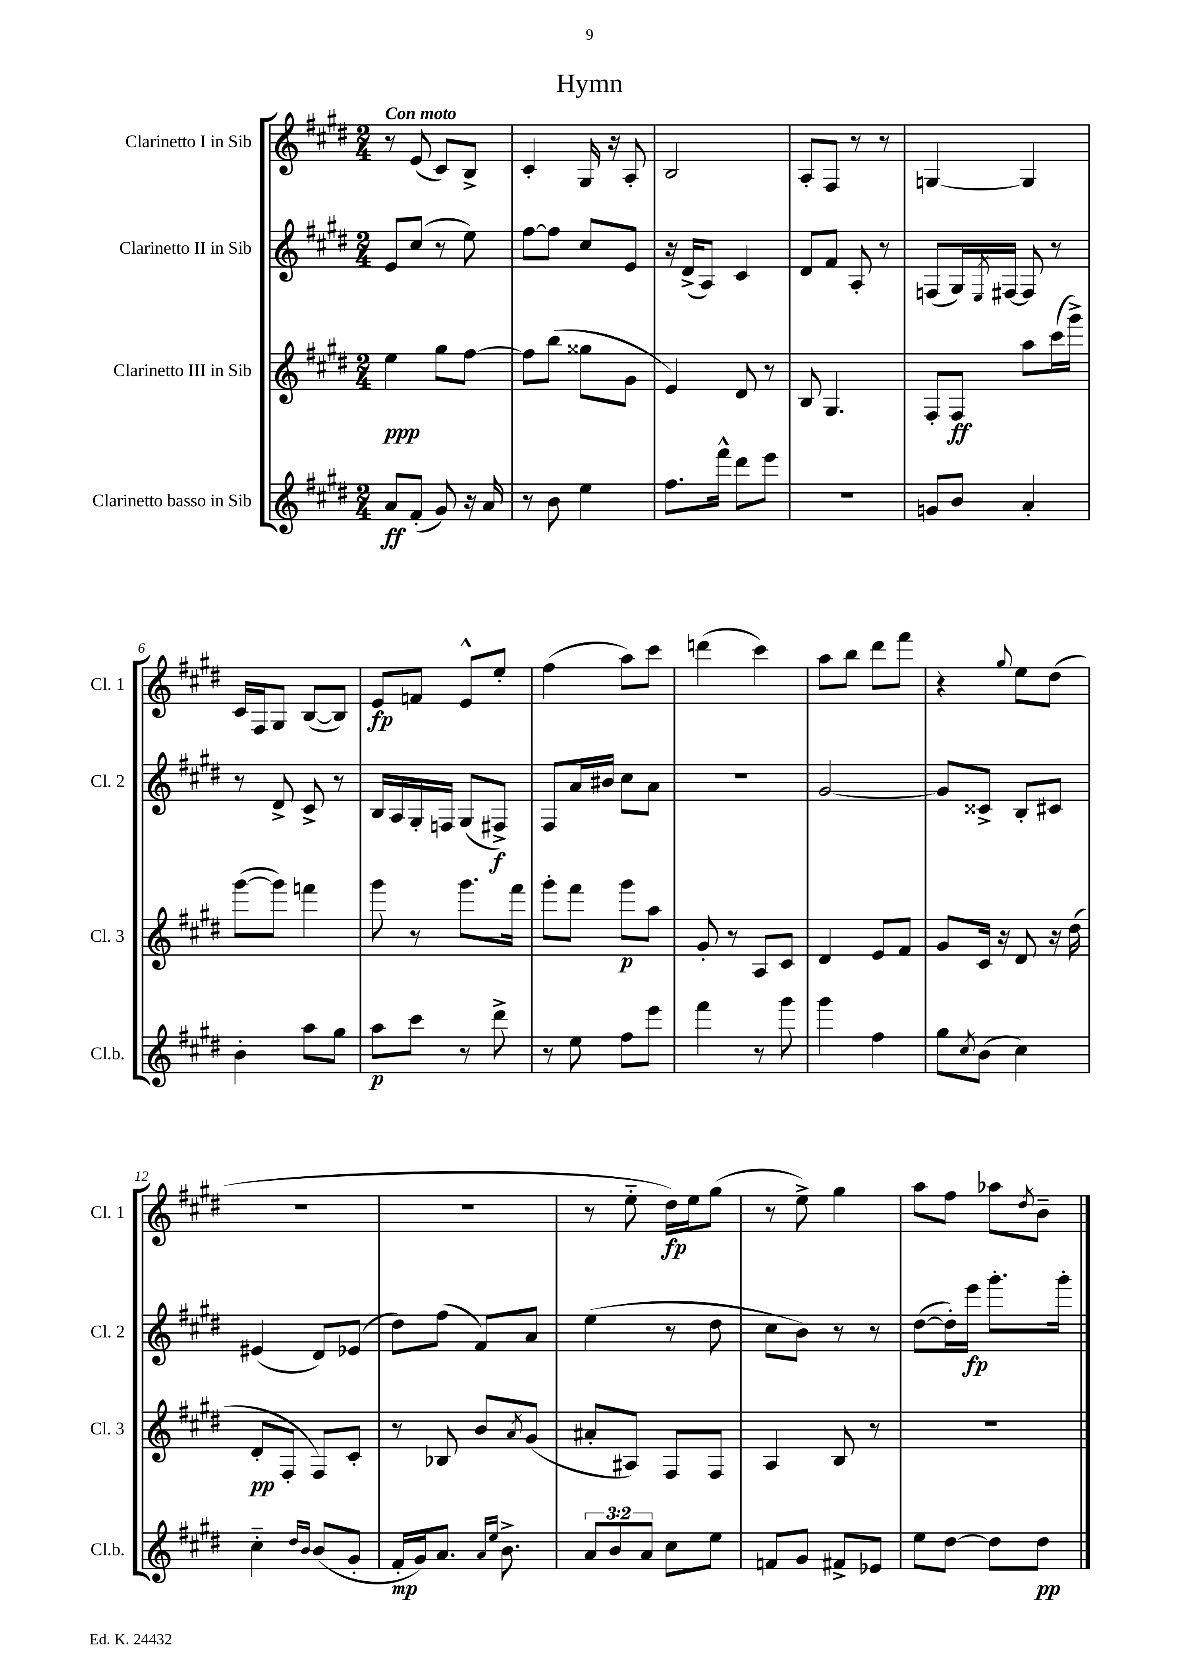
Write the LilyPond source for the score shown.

\header { title = "Hymn" }
<<
\new StaffGroup <<
\new Staff = "s0" \with { instrumentName = "Clarinetto I in Sib" shortInstrumentName = "Cl. 1" } {
    \clef treble \key e \major \numericTimeSignature \time 2/4 \tempo "Con moto"
    r8 e'8( cis'8) b8-> |
    cis'4-. gis16 r16 a8-. |
    b2 |
    a8-. fis8 r8 r8 |
    g4~ g4 |
    cis'16 fis16 gis8 b8~( b8) |
    e'8\fp f'8 e'8-^ e''8-. |
    fis''4( a''8) cis'''8 |
    d'''4( cis'''4) |
    a''8 b''8 dis'''8 fis'''8 |
    r4 \appoggiatura { gis''8 } e''8 dis''8( |
    R2 |
    r2 |
    r8 e''8-_ dis''16\fp) e''16 gis''8( |
    r8 e''8->) gis''4 |
    a''8 fis''8 aes''8 \acciaccatura { dis''8 } b'8-- \bar "|." |
}
\new Staff = "s1" \with { instrumentName = "Clarinetto II in Sib" shortInstrumentName = "Cl. 2" } {
    \clef treble \key e \major \numericTimeSignature \time 2/4
    e'8 cis''8( r8 e''8) |
    fis''8~ fis''8 cis''8 e'8 |
    r16 dis'16->( a8) cis'4 |
    dis'8 fis'8 a8-. r8 |
    f8( gis16) \acciaccatura { e8 } fis16~ fis8 r8 |
    r8 dis'8-> cis'8-> r8 |
    b16 a16 gis16-. f16 gis8( fis8->\f) |
    fis8 a'16 bis'16 cis''8 a'8 |
    R2 |
    gis'2~ |
    gis'8 cisis'8-> b8-. cis'8 |
    eis'4( dis'8) ees'8( |
    dis''8) fis''8( fis'8) a'8 |
    e''4( r8 dis''8 |
    cis''8 b'8) r8 r8 |
    dis''8~( dis''16-.) e'''16\fp gis'''8.-. gis'''16-. \bar "|." |
}
\new Staff = "s2" \with { instrumentName = "Clarinetto III in Sib" shortInstrumentName = "Cl. 3" } {
    \clef treble \key e \major \numericTimeSignature \time 2/4
    e''4\ppp gis''8 fis''8~ |
    fis''8 b''8( gisis''8 gis'8 |
    e'4) dis'8 r8 |
    b8 gis4. |
    fis8-. fis8\ff a''8 cis'''16( gis'''16->) |
    gis'''8~( gis'''8) f'''4 |
    gis'''8 r8 gis'''8. fis'''16 |
    gis'''8-. fis'''8 gis'''8\p a''8 |
    gis'8-. r8 a8 cis'8 |
    dis'4 e'8 fis'8 |
    gis'8 cis'16 r16 dis'8 r16 dis''16( |
    dis'8-.\pp fis8-. fis8) cis'8-. |
    r8 bes8 b'8 \acciaccatura { a'8 } gis'8( |
    ais'8-. ais8) fis8 fis8 |
    a4 b8 r8 |
    r2 \bar "|." |
}
\new Staff = "s3" \with { instrumentName = "Clarinetto basso in Sib" shortInstrumentName = "Cl.b." } {
    \clef treble \key e \major \numericTimeSignature \time 2/4 \override Staff.TupletNumber.text = #tuplet-number::calc-fraction-text
    a'8\ff fis'8-.( gis'8) r16 a'16 |
    r8 b'8 e''4 |
    fis''8. fis'''16-^ dis'''8 e'''8 |
    R2 |
    g'8 b'8 a'4-. |
    b'4-. a''8 gis''8 |
    a''8\p cis'''8 r8 dis'''8-> |
    r8 e''8 fis''8 e'''8 |
    fis'''4 r8 gis'''8 |
    gis'''4 fis''4 |
    gis''8 \acciaccatura { cis''8 } b'8( cis''4) |
    cis''4-_ \grace { dis''16 b'16 } b'8( gis'8-. |
    fis'16-.\mp gis'16) a'8. \grace { a'16 e''16 } b'8.-> |
    \tuplet 3/2 { a'8 b'8 a'8 } cis''8 e''8 |
    f'8 gis'8 fis'8-> ees'8 |
    e''8 dis''8~ dis''8 dis''8\pp \bar "|." |
}
>>
>>
